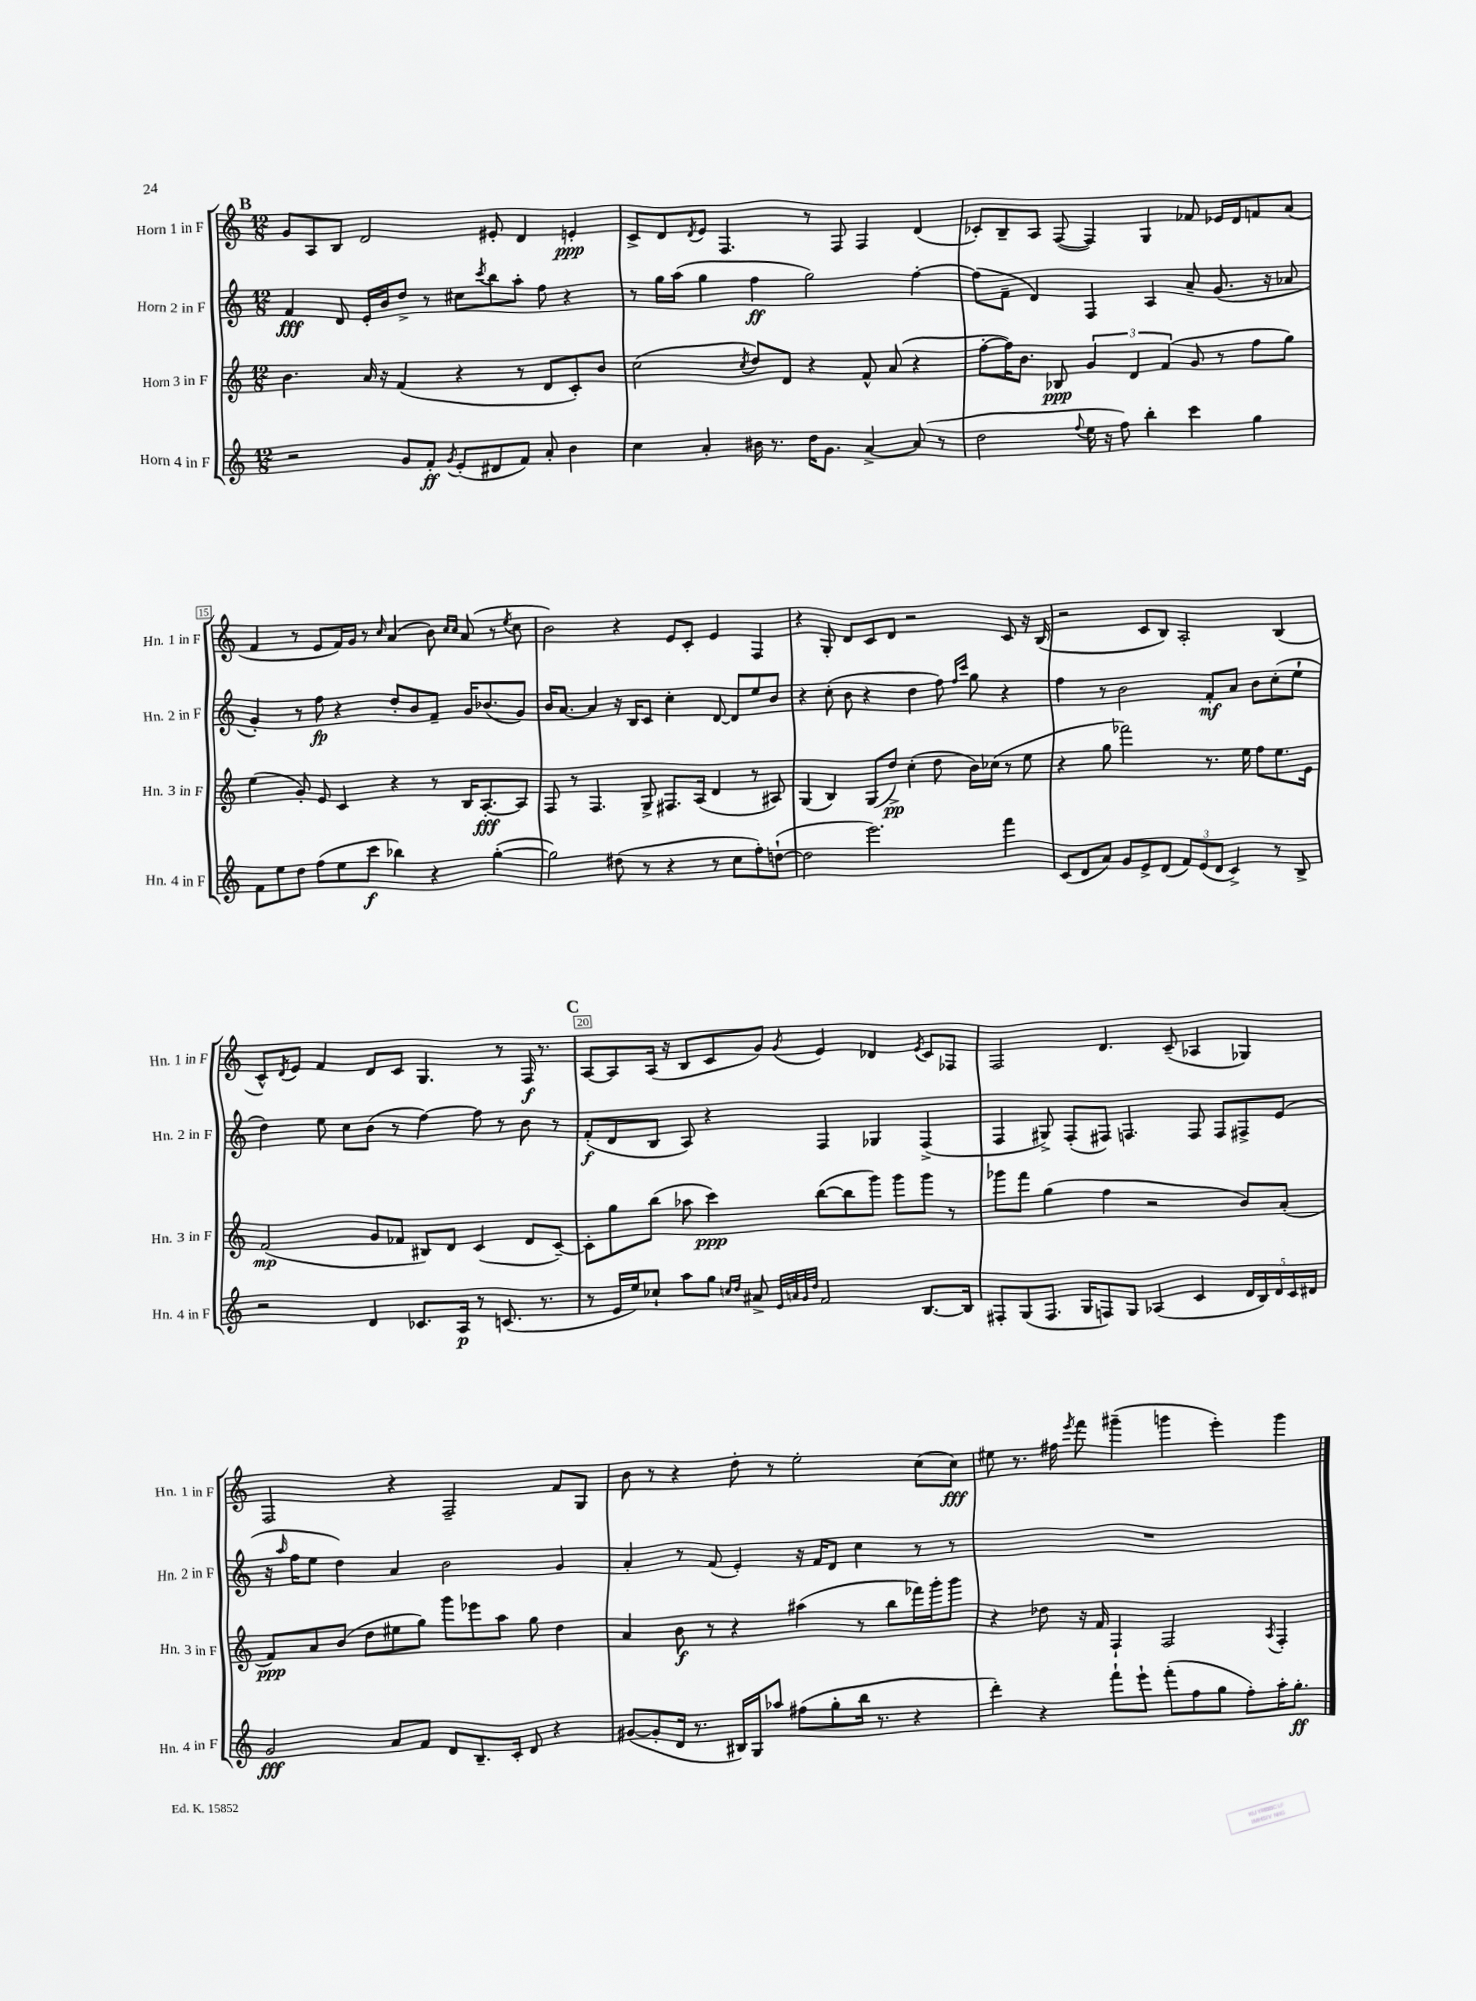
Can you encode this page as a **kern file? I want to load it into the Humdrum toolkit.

**kern	**dynam	**kern	**dynam	**kern	**dynam	**kern	**dynam
*part4	*part4	*part3	*part3	*part2	*part2	*part1	*part1
*staff4	*staff4	*staff3	*staff3	*staff2	*staff2	*staff1	*staff1
*I"Horn 4 in F	*	*I"Horn 3 in F	*	*I"Horn 2 in F	*	*I"Horn 1 in F	*
*I'Hn. 4 in F	*	*I'Hn. 3 in F	*	*I'Hn. 2 in F	*	*I'Hn. 1 in F	*
*clefG2	*	*clefG2	*	*clefG2	*	*clefG2	*
*k[]	*	*k[]	*	*k[]	*	*k[]	*
*M12/8	*	*M12/8	*	*M12/8	*	*M12/8	*
!!LO:REH:place=s1:t=B
=12	=12	=12	=12	=12	=12	=12	=12
2r	.	4.b\	.	4f/	fff	8g/L	.
.	.	.	.	.	.	8A/	.
.	.	.	.	8d/	.	8B/J	.
.	.	16a/	.	16e'/LL	.	2d/	.
.	.	16r	.	16b/J	.	.	.
8g/L	.	(4f/	.	8dd^/J	.	.	.
8f'/J	ff	.	.	8r	.	.	.
8qg/	.	.	.	.	.	.	.
(8e'/L	.	4r	.	8cc#X\L	.	.	.
.	.	.	.	8qccc/	.	.	.
8d#X/	.	.	.	8bb\	.	8e#X'/	.
8f/J)	.	8r	.	8aa'\J	.	4d/	.
8a'/	.	8d/L	.	8ff\	.	.	.
4b\	.	8c'/)	.	4r	.	4en'/	ppp
.	.	8b/J	.	.	.	.	.
=13	=13	=13	=13	=13	=13	=13	=13
4cc\	.	(2cc\	.	8r	.	8c^/L	.
.	.	.	.	16gg\LL	.	8d/	.
.	.	.	.	(16aa\JJ	.	.	.
.	.	.	.	.	.	8qd/	.
4a'/	.	.	.	4gg\	.	8e/J	.
.	.	.	.	.	.	4.F/	.
.	.	8qcc/	.	.	.	.	.
16b#X\	.	8dd/L)	.	4ff\	ff	.	.
8.r	.	.	.	.	.	.	.
.	.	8d/J	.	.	.	.	.
16dd\KL	.	4r	.	2gg\)	.	8r	.
8.g\J	.	.	.	.	.	.	.
.	.	.	.	.	.	8F/	.
[4a^/	.	8f^^/	.	.	.	4F/	.
.	.	(8a/	.	.	.	.	.
(8a/]	.	4r	.	[4ff'\	.	(4d/	.
8r	.	.	.	.	.	.	.
=14	=14	=14	=14	=14	=14	=14	=14
2dd\	.	[8ff'\L	.	(8ff\L]	.	8c-X'/L)	.
.	.	16ff\K])	.	8f~\J	.	8B~/	.
.	.	8.b\J	.	.	.	.	.
.	.	.	.	4d/)	.	8A/J	.
.	.	8B-X/	ppp	.	.	([8F/	.
8qqff/	.	.	.	.	.	.	.
16ee\	.	6g/	.	4F/	.	4F/])	.
16r	.	.	.	.	.	.	.
8ff\)	.	.	.	.	.	.	.
.	.	6d/	.	.	.	.	.
4bb'\	.	.	.	4A/	.	4G/	.
.	.	(6f/	.	.	.	.	.
4ccc\	.	8g/	.	8a~/	.	8f-X/	.
.	.	8r	.	(8.g/	.	16e-X/LL	.
.	.	.	.	.	.	16d/J	.
4gg\	.	8ff\L	.	.	.	8fn/	.
.	.	.	.	16r	.	.	.
.	.	8gg\J)	.	8a-X/	.	(8a/J	.
!!LO:LB:g=z
=15	=15	=15	=15	=15	=15	=15	=15
8f\L	.	(4ee\	.	4g'/)	.	4f/	.
8ee\	.	.	.	.	.	.	.
8dd\J	.	8g'/)	.	8r	.	8r	.
(8ff\L	.	8e/	.	8ff\	fp	8e/L	.
8ee\	.	4c/	.	4r	.	16f/L)	.
.	.	.	.	.	.	16g/JJ	.
8ccc\J	f	.	.	.	.	8r	.
.	.	.	.	.	.	16qqcc/	.
4bb-X\)	.	4r	.	8dd'/L	.	(4a/	.
.	.	.	.	8b/	.	.	.
4r	.	8r	.	8f~/J	.	8b\)	.
.	.	.	.	.	.	16qqcc/LL	.
.	.	.	.	.	.	16qqcc/JJ	.
.	.	16B/KL	.	16g/KL	.	(8a/	.
.	.	[8.A'/	fff	(8.b-X/	.	.	.
([4gg'\	.	.	.	.	.	8r	.
.	.	.	.	.	.	8qee/	.
.	.	8A/J]	.	8g/J)	.	8cc\	.
=16	=16	=16	=16	=16	=16	=16	=16
2gg\])	.	8F/	.	16b/KL	.	2b\)	.
.	.	.	.	[8.a/J	.	.	.
.	.	8r	.	.	.	.	.
.	.	4.F/	.	4a/]	.	.	.
(8dd#X\	.	.	.	16r	.	4r	.
.	.	.	.	16B/KL	.	.	.
8r	.	8G^/	.	8c/J	.	.	.
4r	.	8.F#X/L	.	4cc'\	.	8e/L	.
.	.	.	.	.	.	8c'/J	.
.	.	(16A/Jk	.	.	.	.	.
8r	.	4d/	.	[8d/	.	4e/	.
8cc\L	.	.	.	8d/L]	.	.	.
8ff'\)	.	8r	.	8ee/	.	4F/	.
([8ddn`\J	.	8A#X/)	.	8b/J	.	.	.
=17	=17	=17	=17	=17	=17	=17	=17
2dd\]	.	(4G/	.	4r	.	4r	.
.	.	4B/)	.	(8cc'\	.	8G'/	.
.	.	.	.	8b\	.	8d/L	.
2.eee\)	.	(8G/L	.	4r	.	8c/	.
.	.	8dd^/J)	pp	.	.	8d/J	.
.	.	(4cc'\	.	4dd\	.	2r	.
.	.	8dd\	.	8ff\)	.	.	.
.	.	.	.	16qqff/LL	.	.	.
.	.	.	.	16qqccc/JJ	.	.	.
.	.	16b\LL)	.	8gg\	.	.	.
.	.	(16cc-X\JJ	.	.	.	.	.
4fff\	.	8r	.	4r	.	8c/	.
.	.	8ee\	.	.	.	16r	.
.	.	.	.	.	.	(16B/	.
=18	=18	=18	=18	=18	=18	=18	=18
(8c/L	.	4r	.	4ff\	.	2r	.
8d/	.	.	.	.	.	.	.
8a/J)	.	8gg\	.	8r	.	.	.
8g/L	.	2fff-X\)	.	2b\	.	.	.
8e^/	.	.	.	.	.	8c/L	.
(8d/J	.	.	.	.	.	8B/J)	.
12f/L)	.	.	.	.	.	2A'/	.
(12e/	.	.	.	.	.	.	.
.	.	8.r	.	8f'/L	mf	.	.
12d/J	.	.	.	.	.	.	.
4c^/)	.	.	.	8a/J	.	.	.
.	.	16ee\	.	.	.	.	.
.	.	8ff\L	.	8b\L	.	.	.
8r	.	8.ee\	.	(8cc'\	.	(4B/	.
8B^/	.	.	.	8ee`\J	.	.	.
.	.	16e\Jk	.	.	.	.	.
!!LO:LB:g=z
=19	=19	=19	=19	=19	=19	=19	=19
2r	.	(2f/	mp	4dd\)	.	8c^^/L)	.
.	.	.	.	.	.	8qd/	.
.	.	.	.	.	.	8e/J	.
.	.	.	.	8ee\	.	4f/	.
.	.	.	.	8cc\L	.	.	.
4d/	.	8g/L	.	(8b\J	.	8d/L	.
.	.	8f-X/J	.	8r	.	8c/J	.
8.c-X/L	.	8B#X/L)	.	[4ff\)	.	4.G/	.
.	.	8d/J	.	.	.	.	.
16A/Jk	p	.	.	.	.	.	.
8r	.	(4c/	.	8ff\]	.	.	.
(8.cn/	.	.	.	8r	.	8r	.
.	.	8d/L	.	8b\	.	16F/	f
8.r	.	.	.	.	.	8.r	.
.	.	[8c~/J)	.	8r	.	.	.
!!LO:REH:place=s1:t=C
=20	=20	=20	=20	=20	=20	=20	=20
8r	.	8c'\L]	.	(8f'/L	f	[8A/L	.
16e/LL	.	8gg\	.	8d/	.	8A/]	.
16ee/J)	.	.	.	.	.	.	.
8cc-X`/J	.	(8bb\J	.	8B/J	.	(16A/Jk	.
.	.	.	.	.	.	16r	.
8aa\L	.	8aa-X\	.	8A/)	.	8B/L	.
8gg\J	.	4ccc\)	ppp	4r	.	8c/	.
16qqccn/LL	.	.	.	.	.	.	.
16qqdd/JJ	.	.	.	.	.	.	.
8a#X^/	.	.	.	.	.	8g/J)	.
32qqe/LLL	.	.	.	.	.	.	.
32qqan/	.	.	.	.	.	.	.
32qqg/	.	.	.	.	.	.	.
32qqdd/JJJ	.	.	.	.	.	8qg/	.
2f/	.	([8bb\L	.	4F/	.	4e/	.
.	.	8bb\]	.	.	.	.	.
.	.	8ggg\J)	.	4G-X/	.	4d-X/	.
.	.	8ggg\L	.	.	.	.	.
.	.	.	.	.	.	8qe/	.
[8.B/L	.	8ggg\J	.	(4F^/	.	8c/L	.
.	.	8r	.	.	.	8F-X/J	.
16B/Jk]	.	.	.	.	.	.	.
=21	=21	=21	=21	=21	=21	=21	=21
8F#X'/L	.	8ggg-X\L	.	4F/	.	2F/	.
(8G/	.	8fff\J	.	.	.	.	.
8.F#/J	.	(4gg\	.	8G#X^/)	.	.	.
.	.	.	.	(8F'/L	.	.	.
16G/KL	.	.	.	.	.	.	.
8Fn/)	.	4ff\	.	8F#X/J)	.	4.d/	.
8G/J	.	.	.	4.Fn/	.	.	.
(4A-X/	.	2r	.	.	.	.	.
.	.	.	.	.	.	(8c~/	.
4c/	.	.	.	8F/	.	4A-X/	.
.	.	.	.	8F/L	.	.	.
20d/LL	.	8b/L)	.	8F#X^/	.	4G-X/)	.
20B/)	.	.	.	.	.	.	.
20d/	.	.	.	.	.	.	.
.	.	(8a'/J	.	(8e/J	.	.	.
20c/	.	.	.	.	.	.	.
20d#X/JJ	.	.	.	.	.	.	.
!!LO:LB:g=z
=22	=22	=22	=22	=22	=22	=22	=22
2g/	fff	8f/L)	ppp	16r	.	2F/	.
.	.	.	.	16qqaa/	.	.	.
.	.	.	.	16ff\KL	.	.	.
.	.	8a/	.	8ee\J	.	.	.
.	.	(8b/J	.	4dd\)	.	.	.
.	.	8dd\L	.	.	.	.	.
8a/L	.	8ee#X\	.	4a/	.	4r	.
8f/J	.	8gg\J)	.	.	.	.	.
8d/L	.	8ggg\L	.	2b\	.	2F~/	.
8.B~/	.	8eee-X\	.	.	.	.	.
.	.	8aa\J	.	.	.	.	.
16c'/Jk	.	.	.	.	.	.	.
8d/	.	8gg\	.	.	.	.	.
4r	.	4dd\	.	4g/	.	8f/L	.
.	.	.	.	.	.	8G/J	.
=23	=23	=23	=23	=23	=23	=23	=23
([8g#X/L	.	4a/	.	4a'/	.	8b\	.
8g#'/]	.	.	.	.	.	8r	.
16d/Jk	.	8b\	f	8r	.	4r	.
8.r	.	.	.	.	.	.	.
.	.	8r	.	(8f/	.	.	.
16B#X/LL)	.	4r	.	4e'/)	.	8dd'\	.
16G/J	.	.	.	.	.	.	.
8aa-X/J	.	.	.	.	.	8r	.
(8ff#X\L	.	(4aa#X\	.	16r	.	2ee'\	.
.	.	.	.	16f/KL	.	.	.
8gg'\	.	.	.	8d/J	.	.	.
16bb\Jk	.	8r	.	4cc\	.	.	.
8.r	.	.	.	.	.	.	.
.	.	8bb\L	.	.	.	.	.
4r	.	16fff-X\L)	.	8r	.	(8cc\L	.
.	.	16ggg'\J	.	.	.	.	.
.	.	8ggg\J	.	8r	.	8cc\J)	fff
=24	=24	=24	=24	=24	=24	=24	=24
4ddd'\)	.	4r	.	1.r	.	8ee#X\	.
.	.	.	.	.	.	8.r	.
4r	.	8dd-X\	.	.	.	.	.
.	.	.	.	.	.	16ff#X\	.
.	.	.	.	.	.	8qeee/	.
.	.	16r	.	.	.	8fff\	.
.	.	16f/	.	.	.	.	.
8fff`\L	.	4F`/	.	.	.	(4ggg#X~\	.
8eee`\J	.	.	.	.	.	.	.
(8fff'\L	.	2F/	.	.	.	4gggn\	.
8ff\	.	.	.	.	.	.	.
8gg\J	.	.	.	.	.	4eee'\)	.
8ff'\L)	.	.	.	.	.	.	.
.	.	8qA/	.	.	.	.	.
16aa'\K	.	4F'/	.	.	.	4ggg\	.
8.gg'\J	ff	.	.	.	.	.	.
==	==	==	==	==	==	==	==
*-	*-	*-	*-	*-	*-	*-	*-
